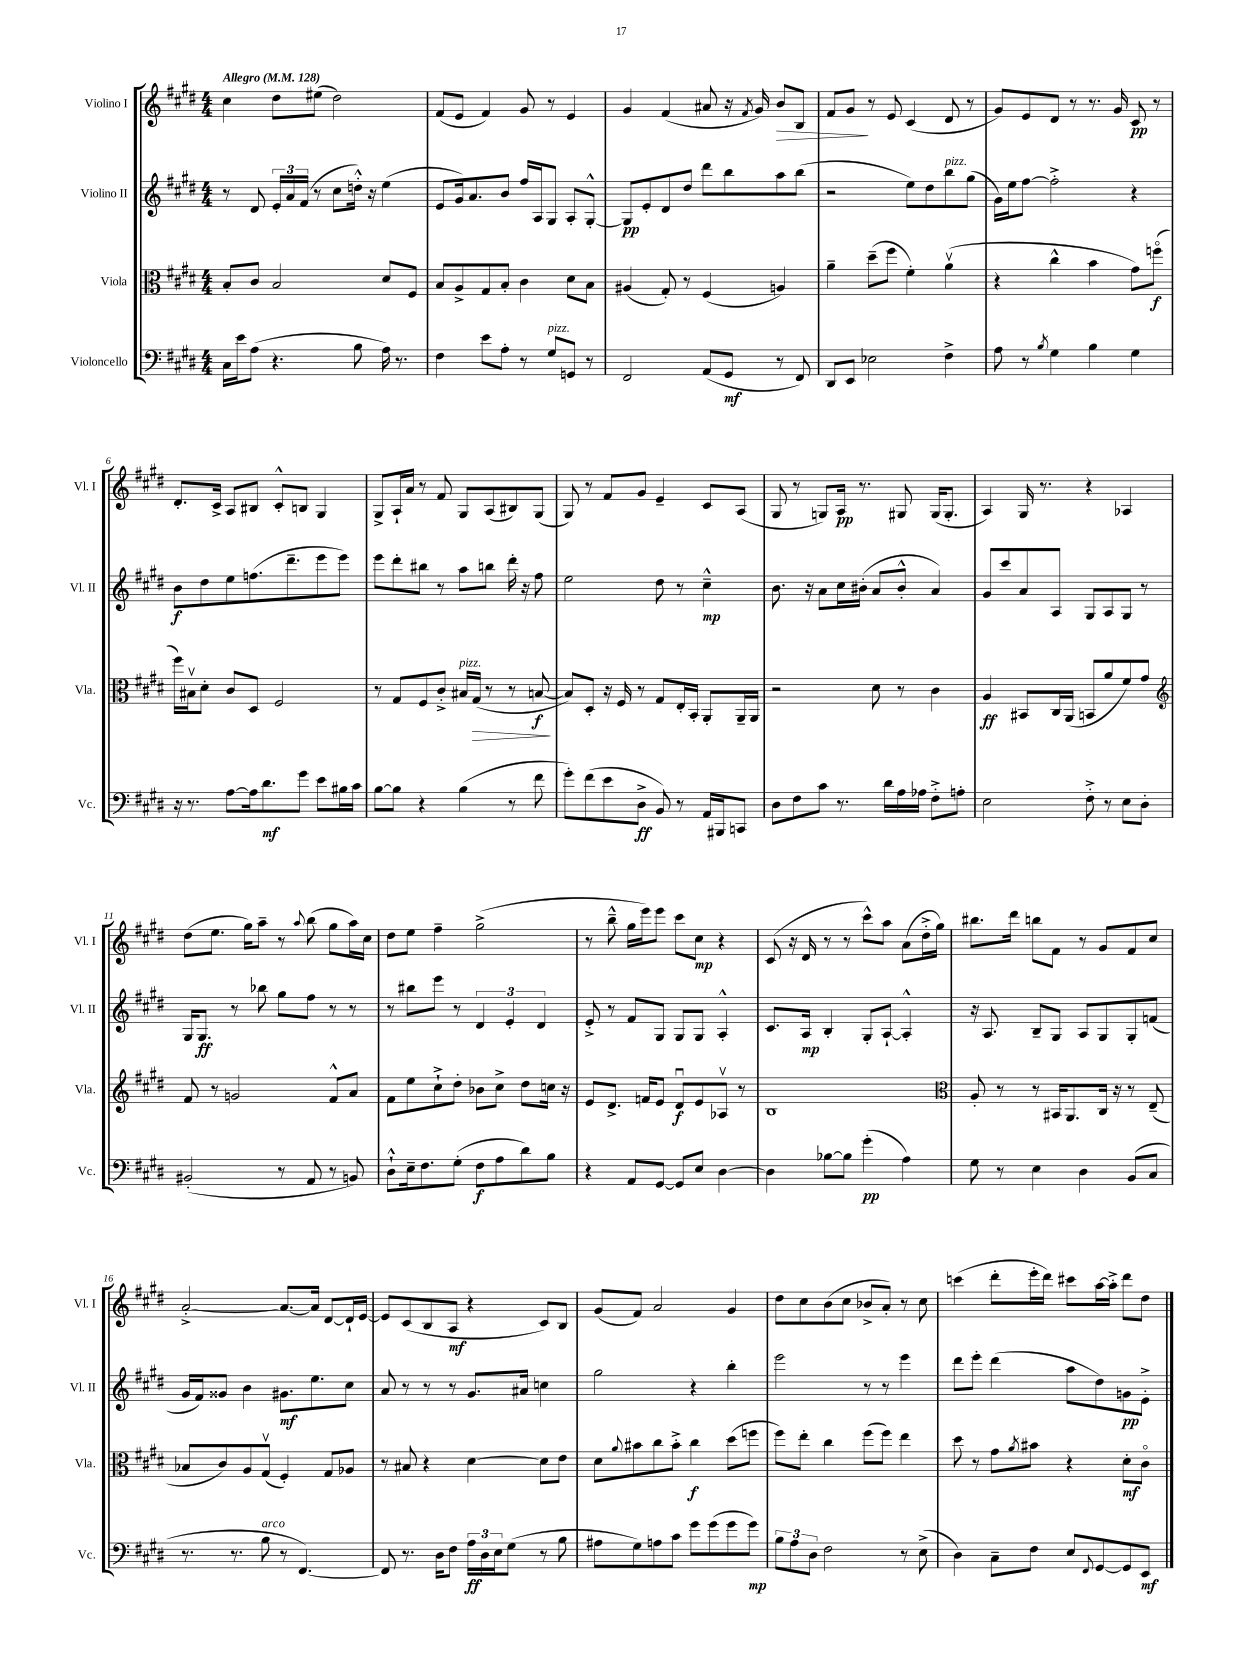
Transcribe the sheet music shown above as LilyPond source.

<<
\new StaffGroup <<
\new Staff = "s0" \with { instrumentName = "Violino I" shortInstrumentName = "Vl. I" } {
    \clef treble \key e \major \numericTimeSignature \time 4/4 \tempo "Allegro" 4 = 128
    cis''4 dis''8 eis''8( dis''2) |
    fis'8( e'8 fis'4) gis'8 r8 e'4 |
    gis'4 fis'4( ais'8 r16 \acciaccatura { fis'8 } gis'16) b'8\> b8 |
    fis'8 gis'8\! r8 e'8 cis'4( dis'8 r8 |
    gis'8) e'8 dis'8 r8 r8. gis'16 cis'8\pp r8 |
    dis'8.-. cis'16-> a8 bis8 cis'8-.-^ b8 gis4 |
    gis8-> a16-! a'16 r8 fis'8 gis8 a8( bis8) gis8( |
    gis8) r8 fis'8 gis'8 e'4-- cis'8 a8( |
    gis8 r8 g8) a16\pp r8. gis8 gis16( gis8.-. |
    a4) gis16 r8. r4 aes4 |
    dis''8( e''8. gis''16) a''8-- r8 \appoggiatura { a''8 } b''8( gis''8 a''16) cis''16 |
    dis''8 e''8 fis''4-- gis''2->( |
    r8 b''8---^ gis''16 e'''16) e'''8 cis'''8 cis''8\mp r4 |
    cis'8( r16 dis'16 r8 r8 cis'''8-^) a''8 a'8( dis''16-.-> gis''16) |
    bis''8. dis'''16 b''8 fis'8 r8 gis'8 fis'8 cis''8 |
    a'2~-.-> a'8.~ a'16 dis'8~ dis'16-! e'16~ |
    e'8 cis'8( b8 a8\mf r4 cis'8) b8 |
    gis'8( fis'8) a'2 gis'4 |
    dis''8 cis''8 b'8( cis''8 bes'8-> a'8-.) r8 cis''8 |
    c'''4( dis'''8-. e'''16-. dis'''16) cis'''8 a''16~ a''16-.-> dis'''8 dis''8 \bar "|." |
}
\new Staff = "s1" \with { instrumentName = "Violino II" shortInstrumentName = "Vl. II" } {
    \clef treble \key e \major \numericTimeSignature \time 4/4
    r8 dis'8 \tuplet 3/2 { e'16-. a'16 fis'16( } r8 cis''8 d''16-.-^) r16 e''4( |
    e'8 gis'16) a'8. b'8 fis''16 a16 gis8 a8-. gis8~-.-^ |
    gis8\pp e'8-. dis'8 dis''8 dis'''8 b''8 a''8 b''8( |
    r2 e''8) dis''8 b''8^\markup { \italic "pizz." } gis''8( |
    gis'16) e''16 fis''8~ fis''2-.-> r4 |
    b'8\f dis''8 e''8 f''8.( dis'''8.-- e'''8 e'''8) |
    e'''8 dis'''8-. bis''8 r8 a''8 b''8 dis'''16-. r16 fis''8 |
    e''2 dis''8 r8 cis''4---^\mp |
    b'8. r16 a'8 cis''16 bis'16-.( a'8 bis'8-.-^ a'4) |
    gis'8 cis'''8 a'8 a8 gis8 a8 gis8 r8 |
    gis16 gis8.\ff r8 bes''8 gis''8 fis''8 r8 r8 |
    r8 bis''8 e'''8 r8 \tuplet 3/2 { dis'4 e'4-. dis'4 } |
    e'8-.-> r8 fis'8 gis8 gis8 gis8 a4-.-^ |
    cis'8. a16\mp b4-. gis8-. a8~-! a4-.-^ |
    r16 a8. b8-- gis8 a8 gis8 gis8-. f'8( |
    gis'16 fis'16) gisis'8 b'4 gis'8.\mf e''8. cis''8 |
    a'8 r8 r8 r8 gis'8. ais'16 c''4 |
    gis''2 r4 b''4-. |
    e'''2 r8 r8 e'''4 |
    dis'''8 e'''8-. dis'''4( a''8 dis''8) g'8\pp e'8-.-> \bar "|." |
}
\new Staff = "s2" \with { instrumentName = "Viola" shortInstrumentName = "Vla." } {
    \clef alto \key e \major \numericTimeSignature \time 4/4
    b8-. cis'8 b2 dis'8 fis8 |
    b8 a8-> gis8 b8-. cis'4 dis'8 b8 |
    ais4( gis8-.) r8 fis4( a4) |
    a'4-- dis''8--( fis''8 fis'4-.) a'4\upbow( |
    r4 cis''4-^ b'4 gis'8) f''8\flageolet\f( |
    fis''16) bis16\upbow dis'8-. cis'8 dis8 fis2 |
    r8 gis8 fis8 cis'8-.-> bis16^\markup { \italic "pizz." } gis16\>( r8 r8 b8~\f\! |
    b8) dis8-. r16 fis16 r8 gis8 e16-. b,16-. a,8-. a,16-- a,16 |
    r2 dis'8 r8 cis'4 |
    a4\ff bis,8 cis16 a,16( b,8 a'8 fis'8) gis'8 |
    \clef treble fis'8 r8 g'2 fis'8-^ a'8 |
    fis'8 e''8 cis''8-!-> dis''8-. bes'8 cis''8-> dis''8 c''16 r16 |
    e'8 dis'8.-> f'16 e'8 dis'8\downbow\f e'8 aes8\upbow r8 |
    b1 |
    \clef alto a8-. r8 r8 bis,16 a,8. cis16 r16 r8 e8--( |
    bes8 cis'8) a8 gis8\upbow( fis4-.) gis8 aes8 |
    r8 bis8 r4 dis'4~ dis'8 e'8 |
    dis'8 \appoggiatura { a'8 } bis'8 cis''8 bis'8-.-> cis''4\f dis''8( f''8 |
    fis''8) e''8-. cis''4 fis''8( fis''8) e''4 |
    dis''8 r8 gis'8 \acciaccatura { a'8 } bis'8 r4 dis'8-.\mf cis'8\flageolet \bar "|." |
}
\new Staff = "s3" \with { instrumentName = "Violoncello" shortInstrumentName = "Vc." } {
    \clef bass \key e \major \numericTimeSignature \time 4/4
    cis16 e'16 a8( r4. b8 a16) r8. |
    fis4 e'8 a8-. r8 gis8^\markup { \italic "pizz." } g,8 r8 |
    fis,2 a,8( gis,8\mf r8 fis,8) |
    dis,8 e,8 ees2 fis4-> |
    a8 r8 \acciaccatura { b8 } gis4 b4 gis4 |
    r16 r8. a8~ a16 dis'8.\mf gis'8 e'8 bis16 cis'16 |
    b8~ b8 r4 b4( r8 fis'8 |
    gis'8-.) fis'8( e'8 dis8->\ff b,8) r8 a,16 bis,,16 c,8 |
    dis8 fis8 cis'8 r8. dis'16 a16 aes16 fis8-.-> a8-. |
    e2 fis8-.-> r8 e8 dis8-. |
    bis,2-.( r8 a,8 r8 b,8) |
    dis8-!-^ e16-- fis8. gis8-.( fis8\f a8 dis'8) b8 |
    r4 a,8 gis,8~ gis,8 e8 dis4~ |
    dis4 bes8~ bes8 gis'4-.\pp( a4) |
    gis8 r8 e4 dis4 b,8( cis8 |
    r8. r8. b8^\markup { \italic "arco" } r8 fis,4.~) |
    fis,8 r8. dis16 fis8 \tuplet 3/2 { a16\ff dis16 e16 } gis8( r8 b8 |
    ais8 gis8) a8 cis'8 gis'8 gis'8( gis'8 gis'8\mp) |
    \tuplet 3/2 { b8 a8 dis8 } fis2 r8 e8->( |
    dis4) cis8-- fis8 e8 \appoggiatura { fis,8 } gis,8~ gis,8 e,8\mf \bar "|." |
}
>>
>>
